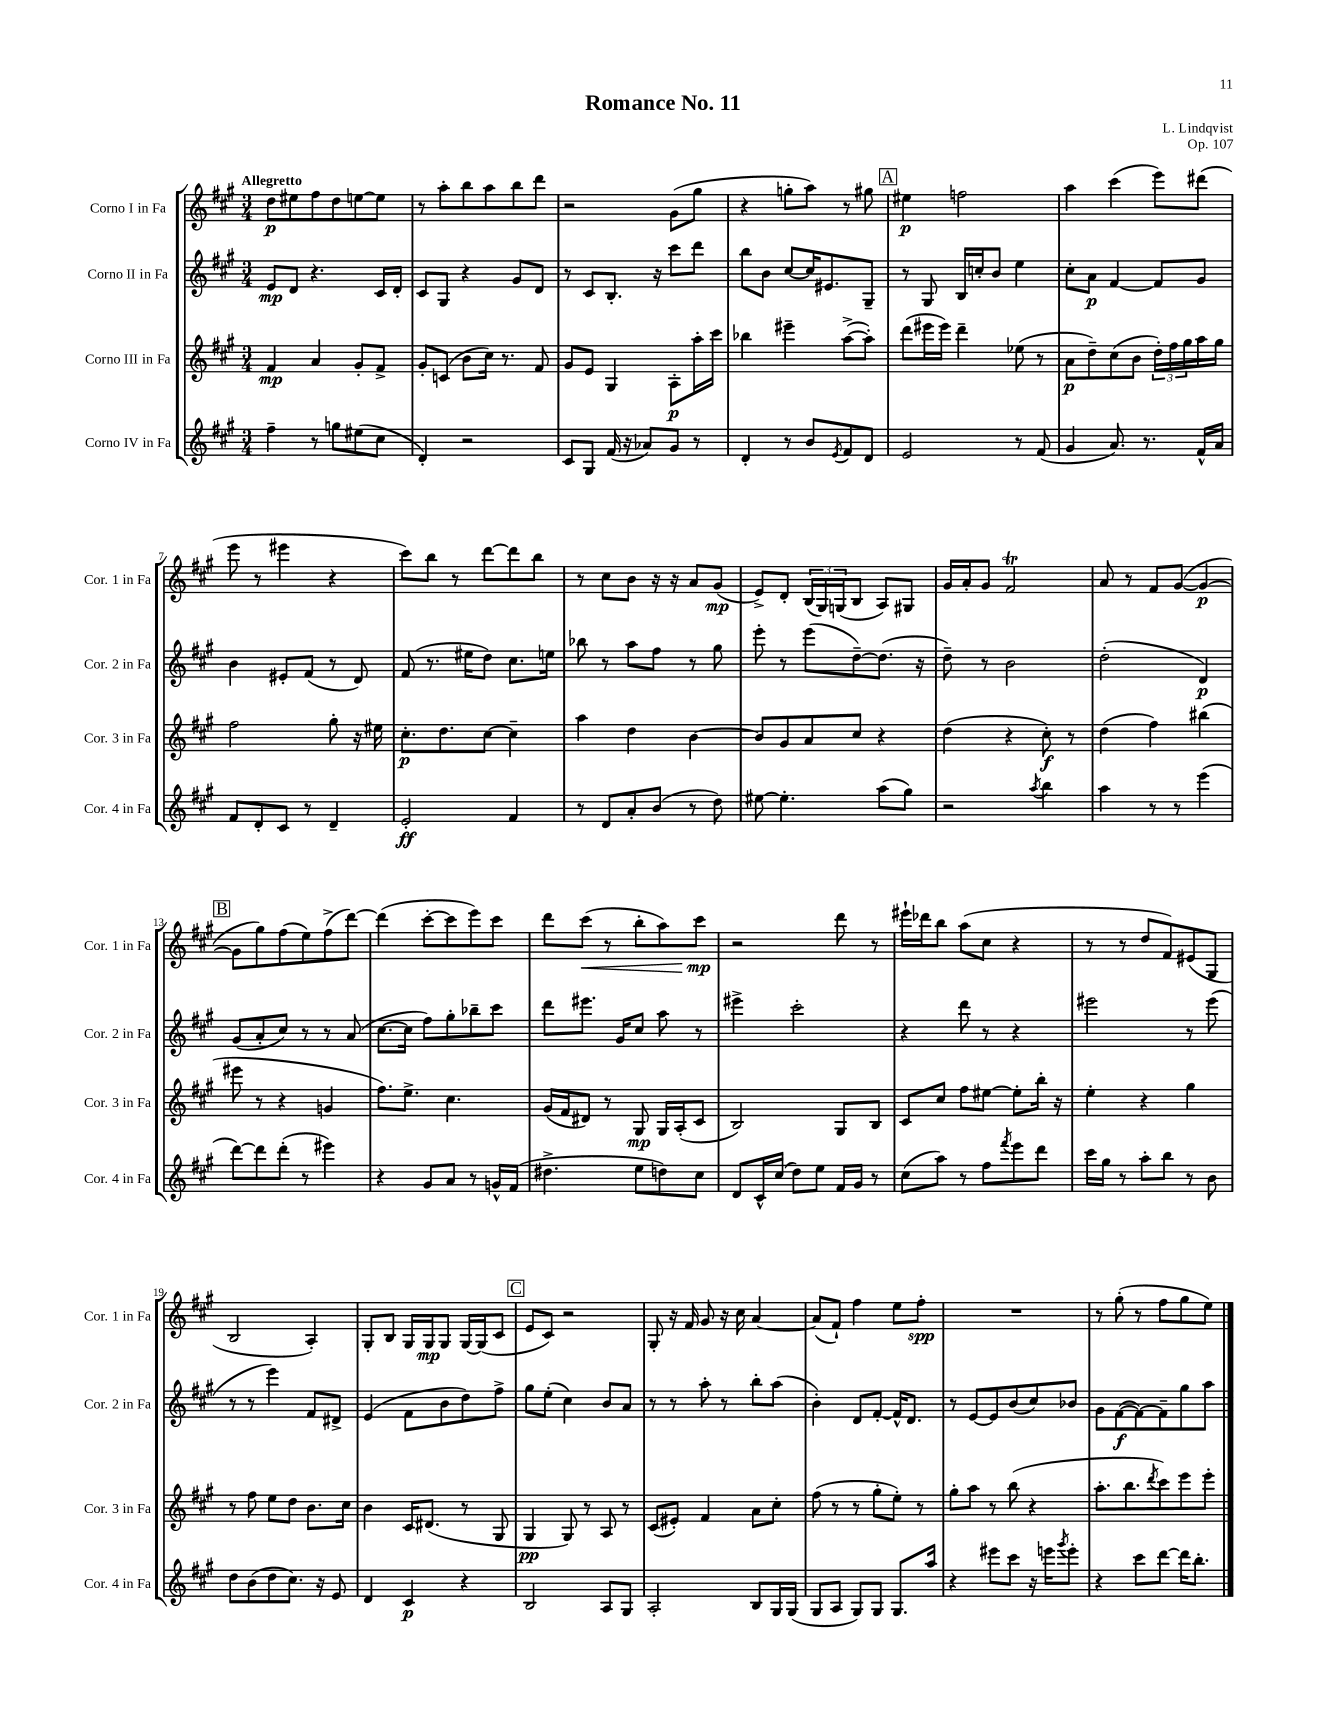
\header { title = "Romance No. 11" composer = "L. Lindqvist" opus = "Op. 107" }
<<
\new StaffGroup <<
\new Staff = "s0" \with { instrumentName = "Corno I in Fa" shortInstrumentName = "Cor. 1 in Fa" } {
    \clef treble \key a \major \numericTimeSignature \time 3/4 \tempo "Allegretto"
    d''8\p eis''8 fis''8 d''8 e''8~ e''8 |
    r8 a''8-. b''8 a''8 b''8 d'''8 |
    r2 gis'8( gis''8 |
    r4 g''8-. a''8) r8 gis''8 |
    \mark \markup { \box "A" } eis''4\p f''2 |
    a''4 cis'''4( e'''8) dis'''8( |
    e'''8 r8 eis'''4 r4 |
    cis'''8) b''8 r8 d'''8~ d'''8 b''8 |
    r8 cis''8 b'8 r16 r16 a'8 gis'8\mp( |
    e'8->) d'8-. \tuplet 3/2 { b16( gis16) g16( } b8 a8) gis8 |
    gis'16 a'16-. gis'8 fis'2\trill |
    a'8 r8 fis'8 gis'8~( gis'4~\p |
    \mark \markup { \box "B" } gis'8 gis''8) fis''8( e''8) fis''8->( d'''8~) |
    d'''4( cis'''8~-. cis'''8 e'''8) cis'''8 |
    d'''8 cis'''8\<( r8 b''8-. a''8) cis'''8\mp\! |
    r2 d'''8 r8 |
    eis'''16-! des'''16 b''8 a''8( cis''8 r4 |
    r8 r8 d''8 fis'8) eis'8( gis8 |
    b2 a4-.) |
    gis8-. b8 gis16 gis16\mp gis8 gis16~ gis16( cis'8 |
    \mark \markup { \box "C" } e'8 cis'8) r2 |
    gis8-. r16 fis'16 gis'8 r16 cis''16 a'4~ |
    a'8( fis'8-!) fis''4 e''8 fis''8-.\spp |
    R2. |
    r8 gis''8-.( r8 fis''8 gis''8 e''8) \bar "|." |
}
\new Staff = "s1" \with { instrumentName = "Corno II in Fa" shortInstrumentName = "Cor. 2 in Fa" } {
    \clef treble \key a \major \numericTimeSignature \time 3/4
    e'8\mp d'8 r4. cis'16 d'16-. |
    cis'8 gis8 r4 gis'8 d'8 |
    r8 cis'8 b8.-. r16 cis'''8 d'''8 |
    b''8 b'8 cis''8~ cis''16 eis'8. gis8-- |
    \mark \markup { \box "A" } r8 gis8 b16 c''16-. b'8 e''4 |
    cis''8-. a'8\p fis'4~ fis'8 gis'8 |
    b'4 eis'8-. fis'8( r8 d'8) |
    fis'8( r8. eis''16 d''8) cis''8. e''16 |
    bes''8 r8 a''8 fis''8 r8 gis''8 |
    e'''8-. r8 e'''8( d''8~--) d''8.( r16 |
    d''8--) r8 b'2 |
    d''2-.( d'4\p) |
    \mark \markup { \box "B" } gis'8( a'8-. cis''8) r8 r8 a'8( |
    cis''8.~ cis''16 fis''8) gis''8-. bes''8-- cis'''8 |
    d'''8 eis'''8. gis'16 cis''8 a''8 r8 |
    eis'''4-> cis'''2-. |
    r4 d'''8 r8 r4 |
    eis'''2 r8 eis'''8( |
    r8 r8 e'''4) fis'8 dis'8-> |
    e'4( fis'8 b'8 d''8) fis''8-> |
    \mark \markup { \box "C" } gis''8 e''8-.( cis''4) b'8 a'8 |
    r8 r8 a''8-. r8 b''8-. a''8( |
    b'4-.) d'8 fis'8~-. fis'16-^ d'8. |
    r8 e'8~ e'8 b'8( cis''8) bes'8 |
    gis'8 fis'8~\f( fis'8~) fis'8-- gis''8 a''8 \bar "|." |
}
\new Staff = "s2" \with { instrumentName = "Corno III in Fa" shortInstrumentName = "Cor. 3 in Fa" } {
    \clef treble \key a \major \numericTimeSignature \time 3/4
    fis'4\mp a'4 gis'8-. fis'8-> |
    gis'8-. c'8( b'8 cis''16) r8. fis'8 |
    gis'8 e'8 gis4 a8-.\p a''16-. cis'''16 |
    bes''4 eis'''4-- a''8~->( a''8-.) |
    \mark \markup { \box "A" } d'''8( eis'''16 eis'''16) d'''4-- ees''8( r8 |
    a'8\p d''8--) cis''8( b'8 \tuplet 3/2 { d''16-.) fis''16 gis''16 } a''16 gis''16 |
    fis''2 gis''8-. r16 eis''16 |
    cis''8.-.\p d''8. cis''8~ cis''4-- |
    a''4 d''4 b'4~ |
    b'8 gis'8 a'8 cis''8 r4 |
    d''4( r4 cis''8-.\f) r8 |
    d''4( fis''4) bis''4( |
    \mark \markup { \box "B" } eis'''8 r8 r4 g'4 |
    fis''8.) e''8.-> cis''4. |
    gis'16( fis'16 dis'8) r8 gis8\mp gis16 a16-.( cis'8 |
    b2) gis8 b8 |
    cis'8 cis''8 fis''8 eis''8~ eis''8-. b''16-. r16 |
    e''4-. r4 gis''4 |
    r8 fis''8 e''8 d''8 b'8. cis''16 |
    b'4 cis'16 dis'8.( r8 gis8 |
    \mark \markup { \box "C" } gis4\pp gis8) r8 a8 r8 |
    cis'8( eis'8-.) fis'4 a'8 cis''8-. |
    fis''8( r8 r8 gis''8-. e''8-.) r8 |
    gis''8-. a''8 r8 b''8( r4 |
    a''8.-. b''8. \acciaccatura { d'''8 } cis'''8) e'''8 e'''8-. \bar "|." |
}
\new Staff = "s3" \with { instrumentName = "Corno IV in Fa" shortInstrumentName = "Cor. 4 in Fa" } {
    \clef treble \key a \major \numericTimeSignature \time 3/4
    fis''4-- r8 g''8 eis''8( cis''8 |
    d'4-.) r2 |
    cis'8 gis8 fis'16( r16 aes'8) gis'8 r8 |
    d'4-. r8 b'8 \acciaccatura { e'8 } fis'8 d'8 |
    \mark \markup { \box "A" } e'2 r8 fis'8( |
    gis'4 a'8.) r8. fis'16-^ a'16 |
    fis'8 d'8-. cis'8 r8 d'4-- |
    e'2-.\ff fis'4 |
    r8 d'8 a'8-. b'8( r8 d''8) |
    eis''8~ eis''4.-. a''8( gis''8) |
    r2 \acciaccatura { a''8 } b''4 |
    a''4 r8 r8 e'''4( |
    \mark \markup { \box "B" } d'''8~) d'''8 d'''8-.( r8 eis'''4) |
    r4 gis'8 a'8 r8 g'16-^ fis'16( |
    dis''4.-> e''8 d''8) cis''8 |
    d'8 cis'16-^ cis''16( d''8) e''8 fis'16 gis'16 r8 |
    cis''8( a''8) r8 fis''8 \acciaccatura { fis'''8 } e'''8 d'''8 |
    cis'''16 gis''16 r8 a''8-. b''8 r8 b'8 |
    d''8 b'8( d''8 cis''8.) r16 e'8 |
    d'4 cis'4\p r4 |
    \mark \markup { \box "C" } b2 a8 gis8 |
    a2-. b8 gis16 gis16( |
    gis8 a8 gis8) gis8 gis8. a''16 |
    r4 eis'''8 cis'''8 r16 e'''16 \acciaccatura { gis'''8 } e'''8-. |
    r4 cis'''8 d'''8~ d'''16 b''8.-. \bar "|." |
}
>>
>>
